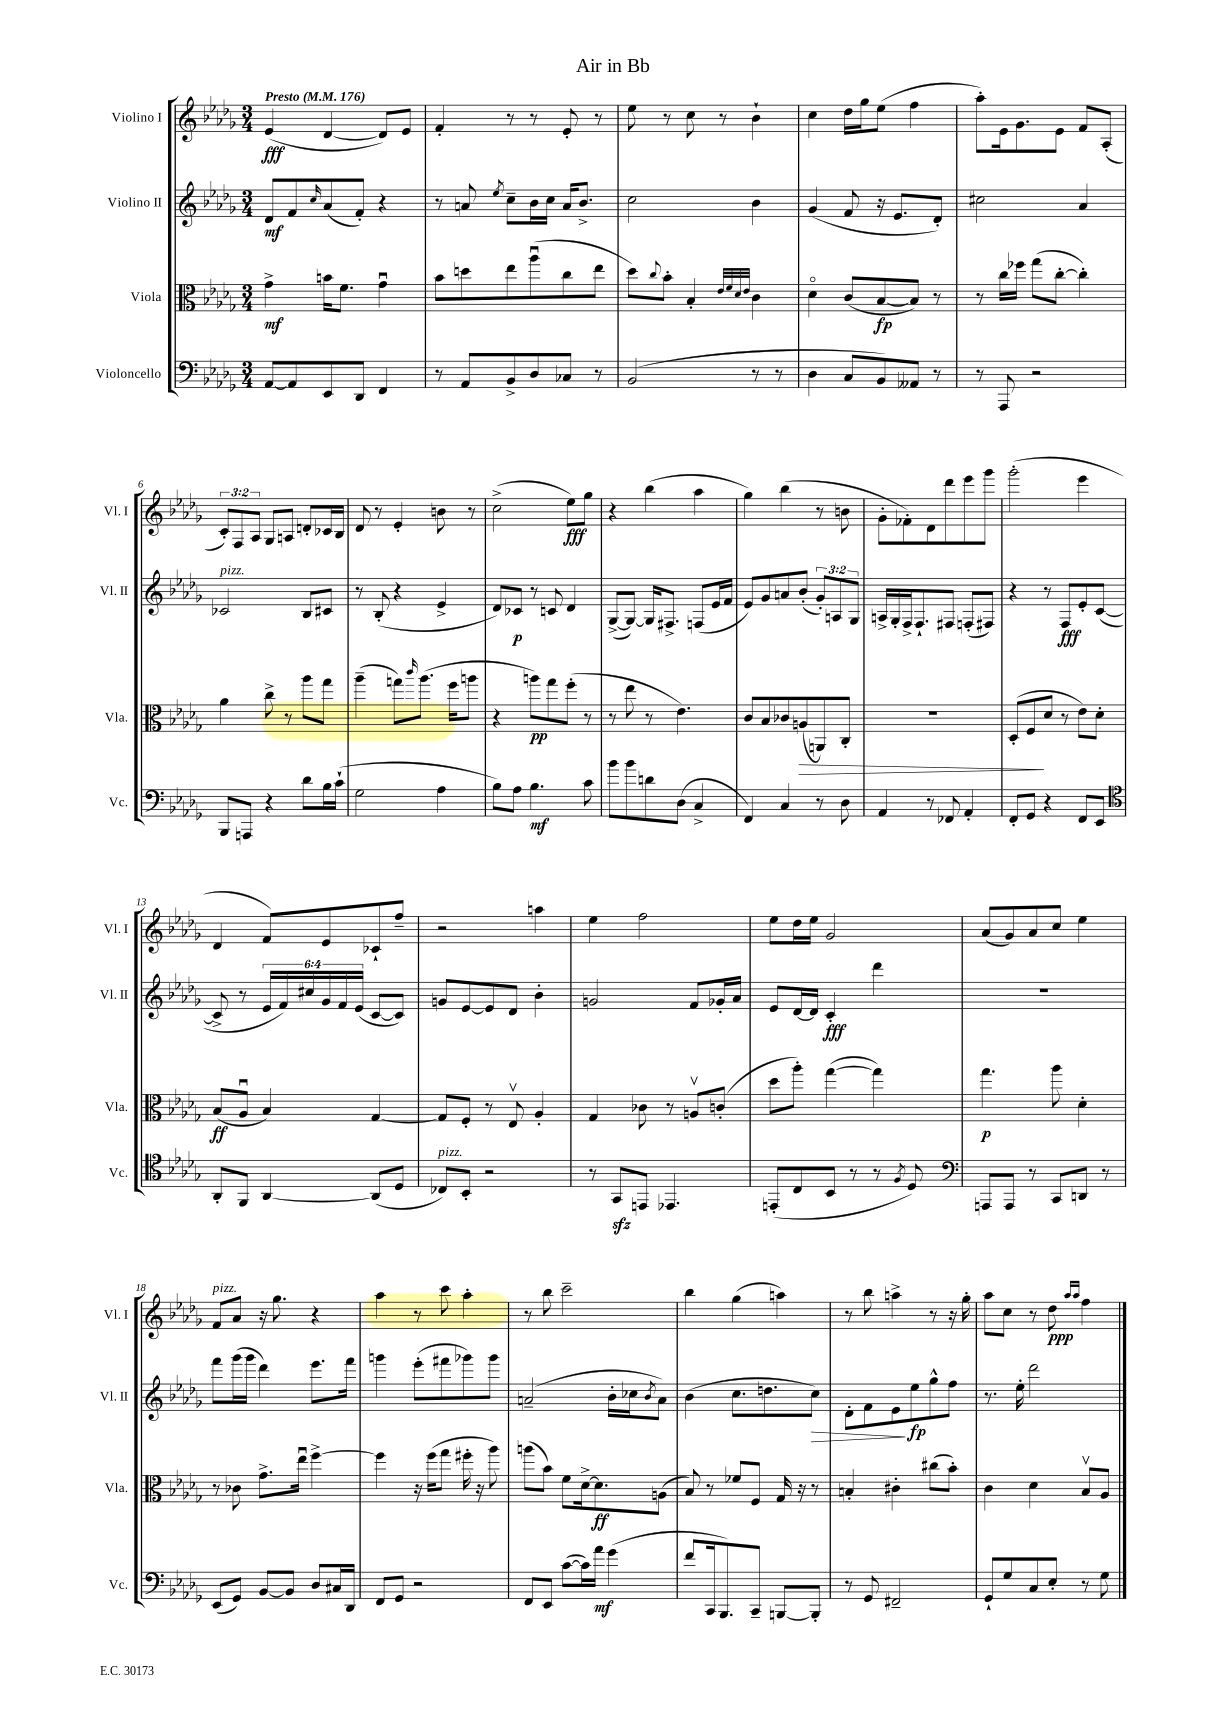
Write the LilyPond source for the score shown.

\header { title = "Air in Bb" }
<<
\new StaffGroup <<
\new Staff = "s0" \with { instrumentName = "Violino I" shortInstrumentName = "Vl. I" } {
    \clef treble \key des \major \numericTimeSignature \time 3/4 \override Staff.TupletNumber.text = #tuplet-number::calc-fraction-text \tempo "Presto" 4 = 176
    ees'4\fff( des'4~ des'8) ees'8 |
    f'4-. r8 r8 ees'8-. r8 |
    ees''8 r8 c''8 r8 bes'4-! |
    c''4 des''16 ges''16 ees''8( f''4 |
    aes''8-.) ees'16 ges'8. ees'8 f'8 aes8-.( |
    \tuplet 3/2 { c'8-.) f8 aes8 } ges8 a8 d'8-. ces'16 bes16 |
    des'8 r8 ees'4-. b'8 r8 |
    c''2->( ees''8\fff) ges''8 |
    r4 bes''4( aes''4 |
    ges''4) bes''4( r8 b'8 |
    ges'8-. fes'8-.) des'8 des'''8 ees'''8 ges'''8 |
    ges'''2-.( ees'''4 |
    des'4 f'8) ees'8 ces'8-! f''8-- |
    r2 a''4 |
    ees''4 f''2 |
    ees''8 des''16 ees''16 ges'2 |
    aes'8( ges'8) aes'8 c''8 ees''4 |
    f'8^\markup { \italic "pizz." } aes'8 r16 ges''8. r4 |
    aes''4 r8 c'''8 aes''4-. |
    r8 bes''8 c'''2-- |
    bes''4 ges''4( a''4) |
    r8 bes''8 a''4-> r8 r16 ges''16-. |
    aes''8 c''8 r8 des''8\ppp \grace { aes''16 aes''16 } f''4 \bar "|." |
}
\new Staff = "s1" \with { instrumentName = "Violino II" shortInstrumentName = "Vl. II" } {
    \clef treble \key des \major \numericTimeSignature \time 3/4 \override Staff.TupletNumber.text = #tuplet-number::calc-fraction-text
    des'8\mf f'8 \grace { c''16 } aes'8( f'8-.) r4 |
    r8 a'8 \acciaccatura { ees''8 } c''8-- bes'16 c''16 a'16 bes'8.-> |
    c''2 bes'4 |
    ges'4( f'8 r16 ees'8. des'8-.) |
    cis''2 aes'4 |
    ces'2^\markup { \italic "pizz." } bes8 cis'8 |
    r8 bes8-.( r4 ees'4-> |
    des'8) ces'8\p r8 c'8 des'4 |
    ges8~->( ges8~) ges16 fis8.-> f8( ees'16 f'16 |
    ees'8) ges'8 a'8 bes'8-.( \tuplet 3/2 { ges'8-.) a8 ges8 } |
    a16-> ges16-. f16-> f8.-! fis8 f8-.( fis8) |
    r4 r8 f8\fff ees'8-. c'8~( |
    c'8-> r8 \tuplet 6/4 { ees'16 f'16) cis''16 ges'16 f'16 ees'16( } c'8~ c'8) |
    g'8 ees'8~ ees'8 des'8 bes'4-. |
    g'2 f'8 ges'16-. aes'16 |
    ees'8 des'16~ des'16 c'4-.\fff des'''4 |
    R2. |
    f'''8 ges'''16( ges'''16 des'''4) ees'''8. f'''16 |
    g'''4 ees'''8-.( fis'''8 ges'''8) ges'''8 |
    a'2--( bes'16-. ces''16 \acciaccatura { bes'8 } a'8) |
    bes'4( c''8. d''8. c''8\>) |
    des'8-. f'8 ees'8\! ees''8\fp ges''8-^ f''8 |
    r8. ees''16-. des'''2 \bar "|." |
}
\new Staff = "s2" \with { instrumentName = "Viola" shortInstrumentName = "Vla." } {
    \clef alto \key des \major \numericTimeSignature \time 3/4
    ges'4->\mf b'16 f'8. ges'4\downbow |
    bes'8 d''8 ees''8 aes''8\downbow( c''8 ees''8 |
    des''8) \appoggiatura { c''8 } bes'8-. bes4-. \grace { ees'32 f'32 des'32 ees'32 } c'4 |
    des'4\flageolet c'8( bes8~\fp bes8) r8 |
    r8 c''16 fes''16 ges''8( c''8~-. c''4-.) |
    aes'4 c''8-> r8 aes''8 ges''8 |
    aes''4--( g''8) \grace { c'''16 } aes''8.( f''16 a''8 |
    r4 a''8\pp) ges''8 f''8-.( r8 |
    r8 ees''8 r8 ees'4.) |
    c'8 bes8 ces'8 a8\>( a,8) c8-. |
    r2. |
    des8-.( f8\! des'8 r8 ees'8) des'8-. |
    bes8\ff( aes8\downbow bes4) ges4~ |
    ges8 f8-. r8 ees8\upbow aes4-. |
    ges4 ces'8 r8 a8\upbow c'8-.( |
    des''8 aes''8-.) ges''4~( ges''4) |
    ges''4.\p aes''8 des'4-. |
    r8 ces'8 ges'8.-> ees''16\downbow f''4~-> |
    f''4 r16 f''16( ges''8 fis''16-. r16 aes''8) |
    a''8( bes'8) f'8 des'16~-> des'8.\ff a8( |
    bes8) r8 fes'8 f8 ges16 r16 r8 |
    b4-. cis'4-. cis''8( bes'8-.) |
    c'4 des'4 bes8\upbow aes8 \bar "|." |
}
\new Staff = "s3" \with { instrumentName = "Violoncello" shortInstrumentName = "Vc." } {
    \clef bass \key des \major \numericTimeSignature \time 3/4
    aes,8~ aes,8 ees,8 des,8 f,4 |
    r8 aes,8 bes,8-> des8 ces8 r8 |
    bes,2( r8 r8 |
    des4 c8 bes,8) aeses,8 r8 |
    r8 aes,,8 r2 |
    bes,,8 a,,8 r4 des'8 bes16 c'16-!( |
    ges2 aes4 |
    bes8) aes8 bes4.\mf c'8 |
    bes'8 bes'8 d'8 des8( c4-> |
    f,4) c4 r8 des8 |
    aes,4 r8 fes,8 aes,4-. |
    f,8-. ges,8 r4 f,8 ees,8 |
    \clef tenor aes,8-. f,8 aes,4~ aes,8( des8 |
    ces8^\markup { \italic "pizz." }) bes,8-. r2 |
    r8 ges,8\sfz e,8 ees,4. |
    e,8-.( c8 bes,8 r8 r8 \acciaccatura { f8 } des8) |
    \clef bass a,,8 a,,8 r8 c,8 d,8 r8 |
    ees,8( ges,8) bes,8~ bes,8 des8 cis16 des,16 |
    f,8 ges,8 r2 |
    f,8 ees,8 c'8~( c'16) aes'16\mf ges'4( |
    f'8 c,16 bes,,8.) c,8-- b,,8~ b,,8-. |
    r8 ges,8 fis,2-- |
    ges,8-! ges8 c8 ees8-. r8 ges8 \bar "|." |
}
>>
>>
